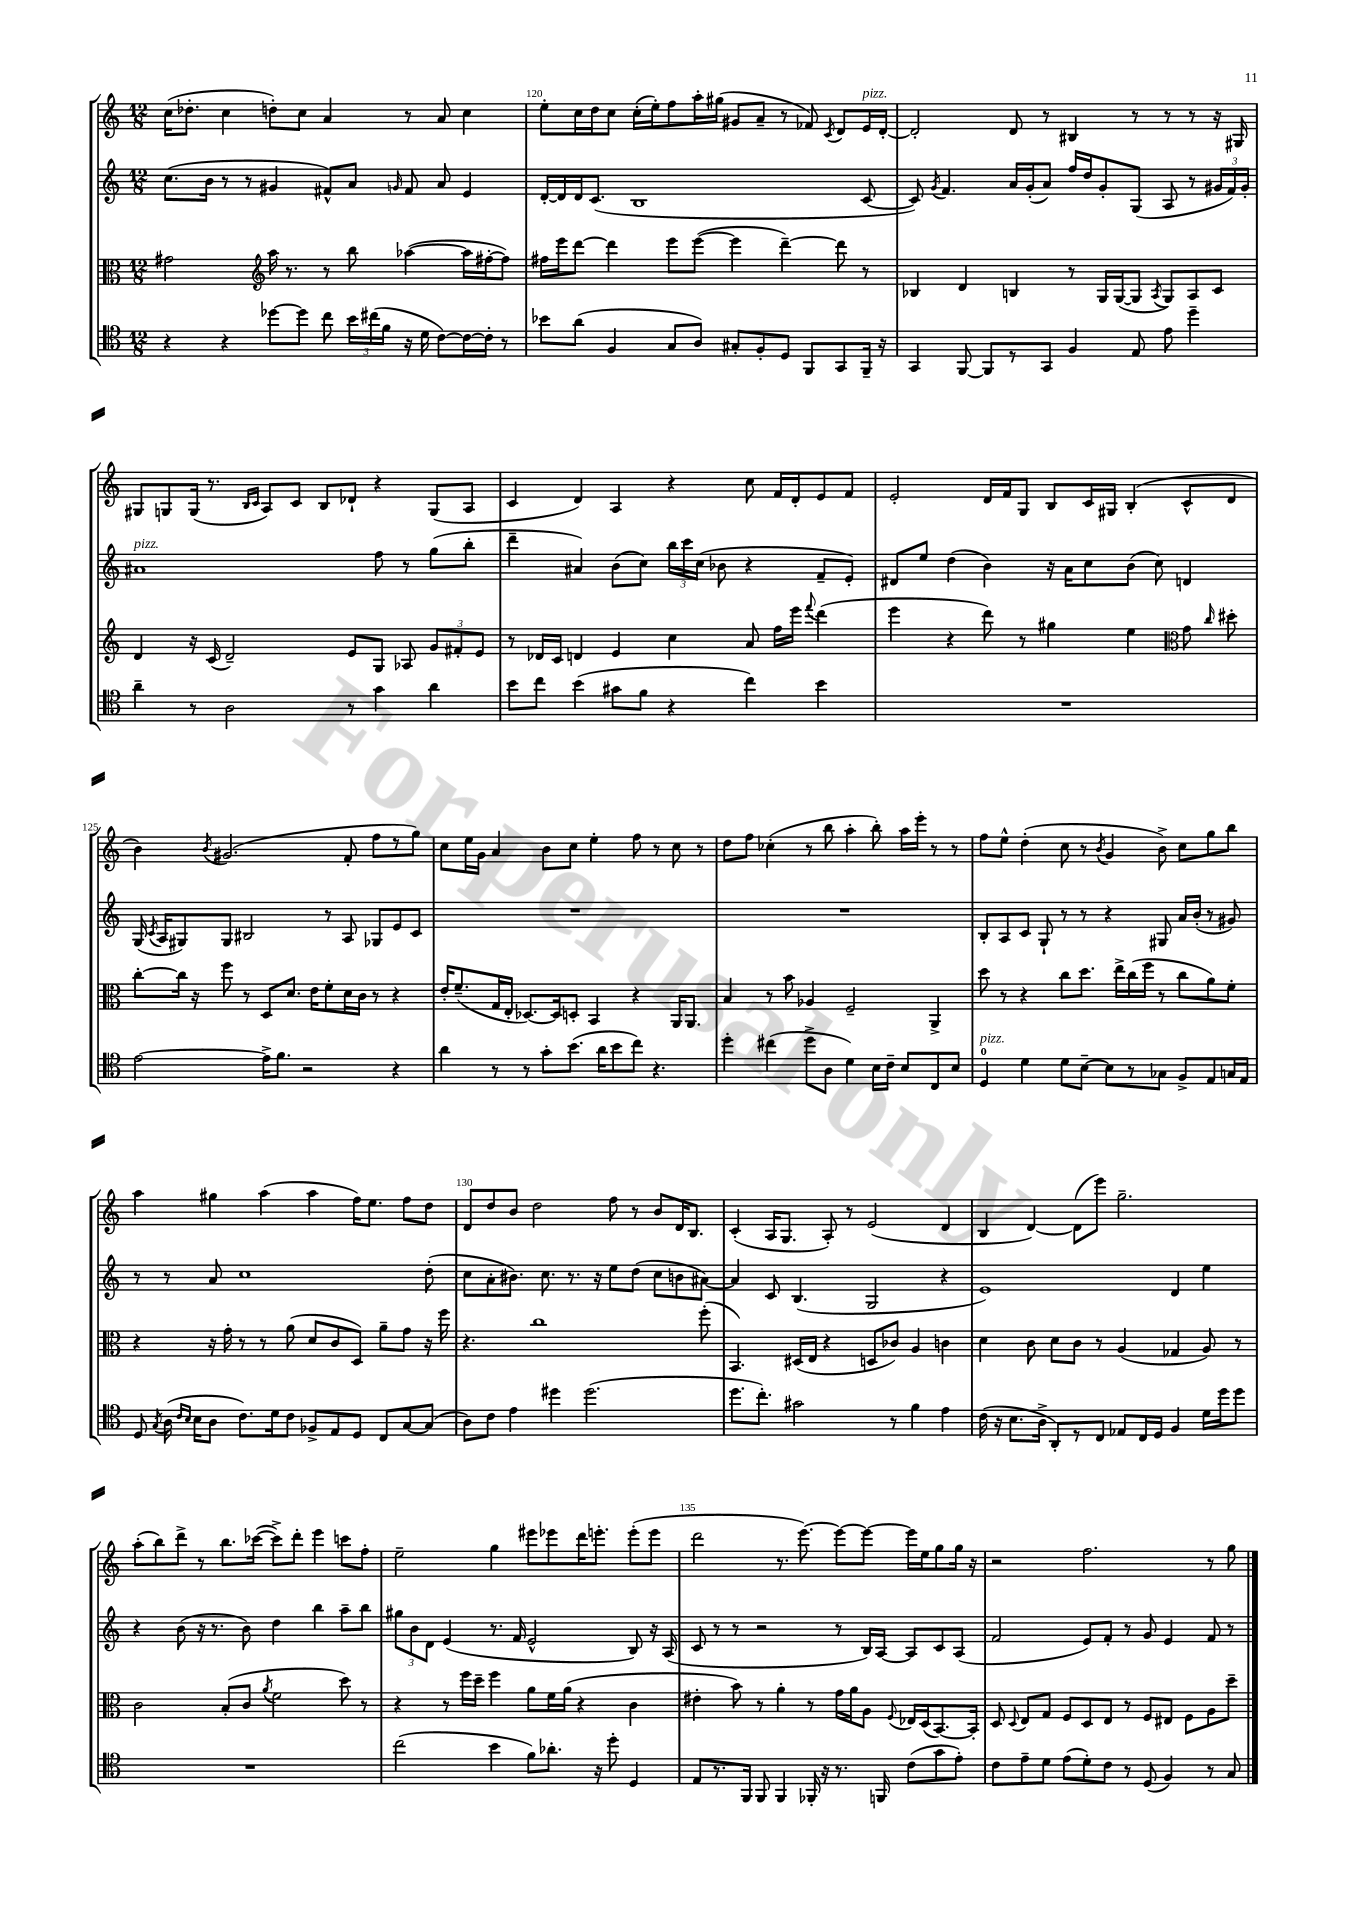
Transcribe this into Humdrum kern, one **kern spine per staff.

**kern	**kern	**kern	**kern
*staff4	*staff3	*staff2	*staff1
*clefC4	*clefC3	*clefG2	*clefG2
*k[]	*k[]	*k[]	*k[]
*M12/8	*M12/8	*M12/8	*M12/8
4r	2g#	(8.cc	(16cc
.	.	.	8.dd-'
.	.	16b	.
4r	.	8r	4cc
.	.	8r	.
*	*clefG2	*	*
[8dd-	16aa	4g#	8dd')
.	8.r	.	.
8dd-]	.	.	8cc
8cc	8r	8f#^^)	4a
24b	8bb	8a	.
(24cc#	.	.	.
24f	.	.	.
.	.	16qqg	.
16r	([4aa-	8f#	8r
16d	.	.	.
[8c)	.	8a	8a
16c_	16aa-]	4e	4cc
16c']	[16ff#'	.	.
8r	8ff#])	.	.
=	=	=	=
8b-	16ff#	[16d'	8ee'
.	16eee	16d]	.
(8a	[8ddd	16d	16cc
.	.	(8.c	16dd
4F	4ddd]	.	8cc
.	.	1B	(16cc'
.	.	.	16ee')
8G	8eee	.	8ff
8A)	([8eee	.	16aa'
.	.	.	(16gg#
8G#'	4eee]	.	8g#
8F'	.	.	8a~
8D	[4ddd~)	.	8r
8FF	.	.	8f-)
.	.	.	8qc
8GG	8ddd]	.	8d
16FF~	8r	[8c	16e
16r	.	.	[16d'
=	=	=	=
4GG	4B-	8c])	2d']
.	.	8qg	.
.	.	4.f	.
[8FF	4d	.	.
8FF]	.	.	.
8r	4B	16a	8d
.	.	(16g'	.
8GG	.	8a)	8r
4F	8r	16ff	4B#
.	.	16dd	.
.	16G	8g'	.
.	([16G	.	.
8E	8G]	(8G	8r
.	8qA	.	.
8e	8G)	8A	8r
4dd~	8A	8r	8r
.	8c	24g#	16r
.	.	24f)	.
.	.	.	16G#
.	.	24g#'	.
=	=	=	=
4a~	4d	1a#	8G#
.	.	.	8G
8r	16r	.	(16G
.	(16c	.	8.r
2A	2d~)	.	.
.	.	.	16qqB
.	.	.	16qqc
.	.	.	8A)
.	.	.	8c
.	.	.	8B
8r	8e	.	8d-`
4g	8G	8ff	4r
.	8A-	8r	.
4a	12g	(8gg	(8G
.	12f#'	.	.
.	.	8bb'	8A
.	12e	.	.
=	=	=	=
8b	8r	4ddd~	4c
8cc	16d-	.	.
.	16c	.	.
(4b	4d	4a#)	4d)
8g#	4e	(8b	4A
8f	.	8cc)	.
4r	4cc	24bb	4r
.	.	24ccc	.
.	.	(24cc	.
.	.	8b-	.
4cc)	8a	4r	8cc
.	16ff	.	16f
.	16eee	.	16d'
.	8qqfff	.	.
4b	(4ddd	8f~	8e
.	.	8e')	8f
=	=	=	=
1.r	4eee	8d#	2e'
.	.	8ee	.
.	4r	(4dd	.
.	8ddd)	4b)	16d
.	.	.	16f
.	8r	.	8G
.	4gg#	16r	8B
.	.	16a	.
.	.	8cc	16c
.	.	.	16G#
.	4ee	(8b	(4B'
.	.	8cc)	.
*	*clefC3	*	*
.	8g	4d	8c^^
.	16qqcc	.	.
.	8dd#'	.	8d
=	=	=	=
[2e	[8cc'	(16G	4b)
.	.	8qc	.
.	.	16A	.
.	16cc]	8G#)	.
.	16r	.	.
.	.	.	8qb
.	8ff	8G#	(2.g#
.	8r	2B#	.
16e^]	8D	.	.
8.f	.	.	.
.	8.d	.	.
2r	.	.	.
.	16e	.	.
.	8f'	8r	.
.	16d	8A	8f'
.	16c	.	.
.	8r	8G-	8ff
4r	4r	8e	8r
.	.	8c	8gg)
=	=	=	=
4a	16e'	1.r	8cc
.	(8.f~	.	.
.	.	.	16ee
.	.	.	16g
8r	16G	.	4a
.	16E'	.	.
8r	[8.D-)	.	.
8g'	.	.	8b
.	16D-]	.	.
(8.b	8D'	.	8cc
.	4BB	.	4ee'
16a	.	.	.
8b	.	.	.
8cc)	4r	.	8ff
4.r	.	.	8r
.	16AA	.	8cc
.	8.AA	.	.
.	.	.	8r
=	=	=	=
4dd'	4B	1.r	8dd
.	.	.	8ff
(4cc#	8r	.	(4cc-'
.	8b	.	.
8dd^	4A-	.	8r
8A	.	.	8bb
4d)	2F~	.	4aa'
16B	.	.	8bb')
16c~	.	.	.
8B	.	.	16aa
.	.	.	16eee'
8C	4AA^	.	8r
8B	.	.	8r
=	=	=	=
4D	8dd	8B'	8ff
.	8r	8A	8ee^^
4d	4r	8c	(4dd'
.	.	8G`	.
8d	8cc	8r	8cc
[8B~	8.dd	8r	8r
.	.	.	8qb
8B]	.	4r	4g
.	16ee^	.	.
8r	(16cc	.	.
.	16ff	.	.
8G-	8r	8G#	8b^)
8F^	8cc	16a	8cc
.	.	(16b'	.
8E	8a)	8r	8gg
16G	8f'	8g#)	8bb
16E	.	.	.
=	=	=	=
8D	4r	8r	4aa
8qG	.	.	.
(16A	.	8r	.
16qqc	.	.	.
16qqB	.	.	.
16B	.	.	.
8A	16r	8a	4gg#
.	16g'	.	.
8.c)	8r	1cc	.
.	8r	.	(4aa
16d	.	.	.
8c	(8a	.	.
8F-^	8d	.	4aa
8E	8c	.	.
8D	8D)	.	16ff)
.	.	.	8.ee
8C	8a~	.	.
[8G	8g	.	8ff
(8G]	16r	(8dd'	8dd
.	16ff	.	.
=	=	=	=
8A)	4.r	8cc	8d
8c	.	8a'	8dd
4e	.	8.b#)	8b
.	1cc	.	2dd
.	.	8.cc	.
4dd#	.	.	.
.	.	8.r	.
(2.dd#	.	.	.
.	.	16r	.
.	.	8ee	8ff
.	.	(8dd	8r
.	.	8cc	8b
.	.	8b	16d
.	.	.	8.B
.	(8ff'	[8a#)	.
=	=	=	=
8.dd	4.BB)	4a#]	(4c'
8.cc')	.	.	.
.	.	8c	16A
.	.	.	8.G
2g#	(16D#	(4.B	.
.	16E	.	.
.	4r	.	8A')
.	.	.	8r
.	8D	2G	(2e
8r	8c-)	.	.
4f	4A	.	.
4e	4c	4r	4d
=	=	=	=
(16c	4d	1e)	4B
16r	.	.	.
8.B	.	.	.
.	8c	.	[4d)
16A^	.	.	.
8AA')	8d	.	.
8r	8c	.	(8d]
8C	8r	.	8eee)
8E-	(4A	.	2.gg~
16C	.	.	.
16D	.	.	.
4F	4G-	4d	.
16d	8A)	4ee	.
16dd	.	.	.
8dd	8r	.	.
=	=	=	=
1.r	2c	4r	(8aa'
.	.	.	8bb)
.	.	(8b	8ddd^
.	.	16r	8r
.	.	8.r	.
.	(8B'	.	8.bb
.	8c	8b)	.
.	.	.	([16ccc-
.	8qa	.	.
.	2f	4dd	8ccc-^])
.	.	.	8ddd'
.	.	4bb	4eee
.	8dd)	8aa~	8ccc
.	8r	8bb	8ff'
=	=	=	=
(2cc	4r	12gg#	2ee~
.	.	12b	.
.	.	12d	.
.	8r	(4e	.
.	16ff	.	.
.	16dd~	.	.
4b	4ff	8.r	4gg
.	.	16f	.
8f)	8a	2e^^	8eee#
8.a-'	16f	.	8eee-
.	(16a	.	.
.	4r	.	16ddd
16r	.	.	8.eee'
8dd'	.	.	.
4D	4c	8B)	(8eee'
.	.	16r	8eee
.	.	(16A	.
=	=	=	=
8E	4e#'	8c	2ddd
8.r	.	8r	.
.	8b)	8r	.
16FF	.	.	.
8FF	8r	2r	.
4FF	4a'	.	8.r
.	.	.	[8.eee)
16FF-'	8r	.	.
16r	.	.	.
8.r	16g	8r	8eee_
.	16a	.	.
.	8A	16B)	8eee_
16FF	.	[16A	.
.	8qqF	.	.
(8c	16E-	8A]	16eee]
.	(16D	.	16ee
8g	[8.BB)	8c	8gg
8e')	.	(8A	16gg
.	16BB']	.	16r
=	=	=	=
8c	8D	2f	2r
.	8qqD	.	.
8e~	8E	.	.
8d	8G	.	.
(8e	8F	.	.
8d')	8D	8e)	2.ff
8c	8E	8f'	.
8r	8r	8r	.
(8D	8F	8g	.
4F)	8E#	4e	.
.	8F	.	.
8r	8A	8f	8r
8G	8dd~	8r	8gg
==	==	==	==
*-	*-	*-	*-
